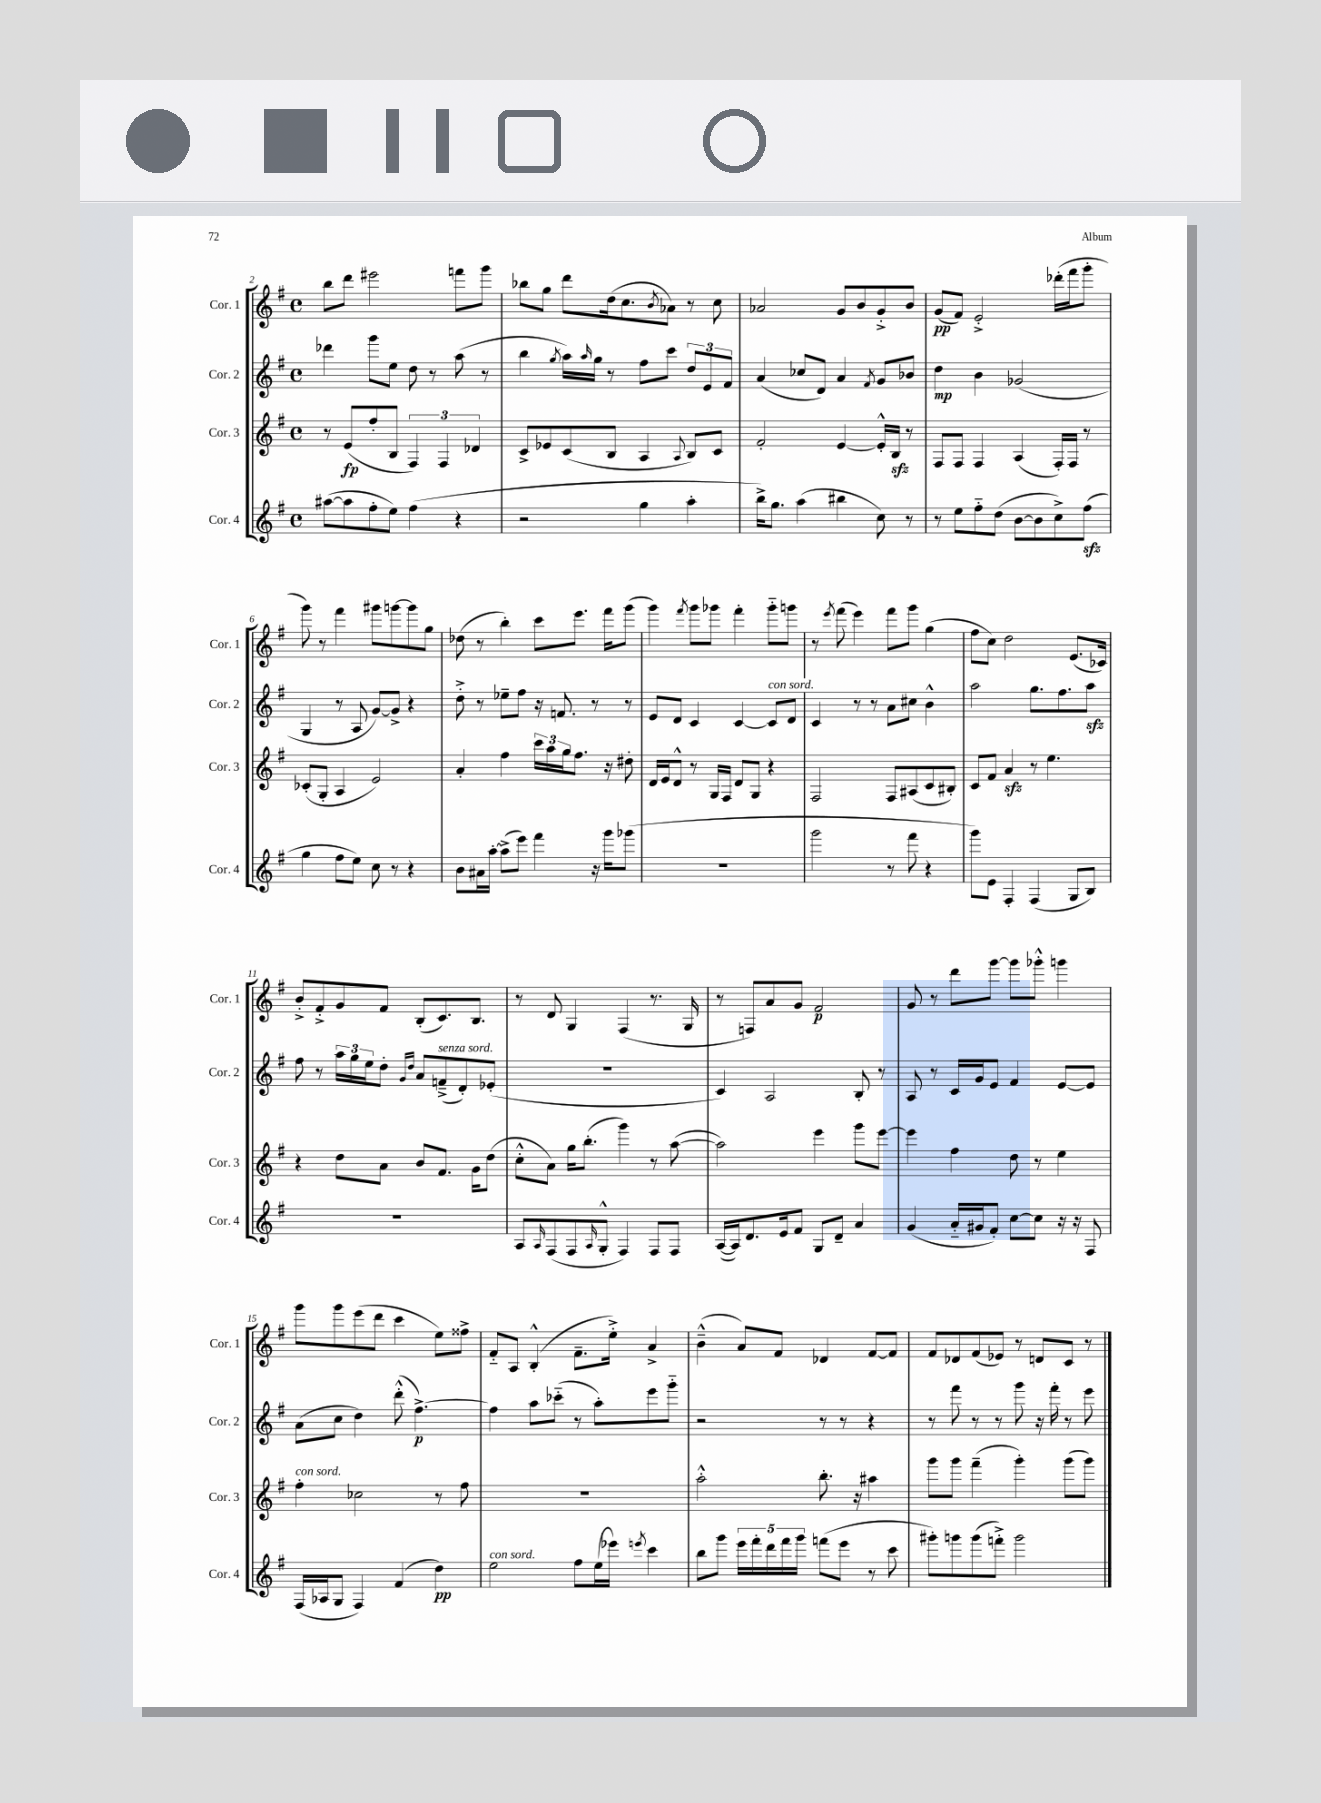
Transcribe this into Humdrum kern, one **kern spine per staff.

**kern	**dynam	**kern	**dynam	**kern	**dynam	**kern	**dynam
*part4	*part4	*part3	*part3	*part2	*part2	*part1	*part1
*staff4	*staff4	*staff3	*staff3	*staff2	*staff2	*staff1	*staff1
*I"Cor. 4	*	*I"Cor. 3	*	*I"Cor. 2	*	*I"Cor. 1	*
*I'Cor. 4	*	*I'Cor. 3	*	*I'Cor. 2	*	*I'Cor. 1	*
*clefG2	*	*clefG2	*	*clefG2	*	*clefG2	*
*k[f#]	*	*k[f#]	*	*k[f#]	*	*k[f#]	*
*M4/4	*	*M4/4	*	*M4/4	*	*M4/4	*
*met(c)	*	*met(c)	*	*met(c)	*	*met(c)	*
=2	=2	=2	=2	=2	=2	=2	=2
([8aa#X\L	.	8r	.	4ddd-X\	.	8bb\L	.
8aa#\]	.	(8e/L	fp	.	.	8ddd\J	.
8ff#'\	.	8ff#'/	.	8ggg\L	.	2eee#X\	.
8ee\J)	.	8B/J	.	8ee\J	.	.	.
(4ff#\	.	6F#/)	.	8dd\	.	.	.
.	.	.	.	8r	.	.	.
.	.	6F#/	.	.	.	.	.
4r	.	.	.	(8aa\	.	8fffn\L	.
.	.	6d-X/	.	.	.	.	.
.	.	.	.	8r	.	8ggg\J	.
=3	=3	=3	=3	=3	=3	=3	=3
2r	.	8c^/L	.	4bb\	.	8bb-X\L	.
.	.	8e-X/	.	.	.	8gg\J	.
.	.	.	.	8qgg/	.	.	.
.	.	(8c/	.	16aa\LL)	.	8ddd\L	.
.	.	.	.	16qqaa/	.	.	.
.	.	.	.	16gg\JJ	.	.	.
.	.	8B/J	.	8r	.	(16dd\k	.
.	.	.	.	.	.	8.cc\	.
4gg\	.	4A/	.	8ff#\L	.	.	.
.	.	.	.	.	.	8qb/	.
.	.	.	.	8ccc\J	.	8a-X\J)	.
.	.	8qqA/	.	.	.	.	.
4aa'\	.	8B/L)	.	12dd/L	.	8r	.
.	.	.	.	12e/	.	.	.
.	.	8c/J	.	.	.	8cc\	.
.	.	.	.	12f#/J	.	.	.
=4	=4	=4	=4	=4	=4	=4	=4
16bb^\KL)	.	2f#'/	.	(4a/	.	2a-X/	.
8.gg\J	.	.	.	.	.	.	.
(4aa\	.	.	.	8cc-X/L	.	.	.
.	.	.	.	8d/J)	.	.	.
4bb#X\	.	[4e/	.	4a/	.	8g/L	.
.	.	.	.	.	.	8b/	.
.	.	.	.	8qf#/	.	.	.
8cc\)	.	16e'^^/LL]	.	8g/L	.	8g'^/	.
.	.	16Bzz/JJ	.	.	.	.	.
8r	.	8r	.	8b-X/J	.	8b/J	.
=5	=5	=5	=5	=5	=5	=5	=5
8r	.	8F#/L	.	4dd\	mp	(8g/L	pp
8ee\L	.	8F#/J	.	.	.	8f#/J)	.
8ff#\	.	4F#/	.	4b\	.	2e'^/	.
(8dd\J	.	.	.	.	.	.	.
[8b\L	.	(4A/	.	(2g-X/	.	.	.
8b\]	.	.	.	.	.	.	.
8cc^\)	.	16F#'/LL)	.	.	.	(16ddd-X'\LL	.
.	.	16F#/JJ	.	.	.	16fff#\J	.
(8ff#zz\J	.	8r	.	.	.	8ggg'\J	.
!!LO:LB:g=z
=6	=6	=6	=6	=6	=6	=6	=6
4gg\	.	(8c-X'/L	.	4G/	.	8ggg\)	.
.	.	8G'/J	.	.	.	8r	.
8ff#\L	.	4A/	.	8r	.	4fff#\	.
8ee\J)	.	.	.	8A/	.	.	.
8cc\	.	2e/)	.	[8g/L)	.	8ggg#X\L	.
8r	.	.	.	8g^/J]	.	[8gggn\	.
4r	.	.	.	4r	.	8ggg\]	.
.	.	.	.	.	.	8gg\J	.
=7	=7	=7	=7	=7	=7	=7	=7
8b\L	.	4a'/	.	8dd'^\	.	(8dd-X\	.
16a#X\L	.	.	.	8r	.	8r	.
[16aa'\JJ	.	.	.	.	.	.	.
(8aa^\L]	.	4ff#\	.	8ee-X~\L	.	4bb'\)	.
8eee\J)	.	.	.	8ff#\J	.	.	.
4fff#\	.	24ccc\LL	.	16r	.	8ccc\L	.
.	.	24aa\	.	.	.	.	.
.	.	.	.	8.fn/	.	.	.
.	.	24gg\J	.	.	.	.	.
.	.	8.ff#\J	.	.	.	8.eee\J	.
16r	.	.	.	8r	.	.	.
16ggg\KL	.	16r	.	.	.	16fff#\KL	.
(8ggg-X\J	.	8dd#X'\	.	8r	.	(8ggg\J	.
=8	=8	=8	=8	=8	=8	=8	=8
1r	.	16d/LL	.	8e/L	.	4ggg\)	.
.	.	16e/J	.	.	.	.	.
.	.	8d^^/J	.	8d/J	.	.	.
.	.	.	.	.	.	8qfff#/	.
.	.	8r	.	4c/	.	8ggg\L	.
.	.	16G/LL	.	.	.	8ggg-X\J	.
.	.	16F#/JJ	.	.	.	.	.
.	.	8d/L	.	[4c/	.	4fff#'\	.
.	.	8G/J	.	.	.	.	.
!	!	!	!	!LO:TX:a:i:t=con sord.	!	!	!
.	.	4r	.	8c/L]	.	8ggg-\L	.
.	.	.	.	8d/J	.	8gggn\J	.
=9	=9	=9	=9	=9	=9	=9	=9
2ggg\	.	2F#/	.	4c/	.	8r	.
.	.	.	.	.	.	8qeee/	.
.	.	.	.	.	.	(8fff#\	.
.	.	.	.	8r	.	4eee\)	.
.	.	.	.	8r	.	.	.
8r	.	8F#/L	.	8a\L	.	8fff#\L	.
8fff#\	.	(8A#X/	.	8cc#X\J	.	8ggg\J	.
4r	.	8c/	.	4b^^\	.	(4gg\	.
.	.	8B#X'/J)	.	.	.	.	.
=10	=10	=10	=10	=10	=10	=10	=10
8ggg\L)	.	8c/L	.	2aa\	.	8ff#\L	.
8e\J	.	8f#/J	.	.	.	8cc\J)	.
4F#'/	.	4azz/	.	.	.	2dd\	.
(4F#/	.	8r	.	8.gg\L	.	.	.
.	.	4.ee\	.	.	.	.	.
.	.	.	.	8.ff#\	.	.	.
8G/L	.	.	.	.	.	(8.e/L	.
8B/J)	.	.	.	8aazz\J	.	.	.
.	.	.	.	.	.	16c-X/Jk)	.
!!LO:LB:g=z
=11	=11	=11	=11	=11	=11	=11	=11
1r	.	4r	.	8ff#\	.	8b'^/L	.
.	.	.	.	8r	.	8f#'^/	.
.	.	8dd\L	.	24aa\LL	.	8g/	.
.	.	.	.	24gg\	.	.	.
.	.	.	.	24ee\J	.	.	.
.	.	8a\J	.	8dd'\J	.	8f#/J	.
.	.	.	.	16qqg/LL	.	.	.
.	.	.	.	16qqdd/JJ	.	.	.
.	.	8b/L	.	8a/L	.	(8B'/L	.
!	!	!	!	!LO:TX:a:i:t=senza sord.	!	!	!
.	.	8.f#/J	.	(8fn~^/	.	8.c/)	.
.	.	.	.	8d'/)	.	.	.
.	.	16g\KL	.	.	.	8.B/J	.
.	.	(8dd\J	.	(8e-X'/J	.	.	.
=12	=12	=12	=12	=12	=12	=12	=12
8A/L	.	8cc'^^\L	.	1r	.	8r	.
16qqA/	.	.	.	.	.	.	.
(8F#/	.	8a\J)	.	.	.	8d/	.
8F#/	.	16gg\KL	.	.	.	4G/	.
.	.	(8.bb'\J	.	.	.	.	.
16qqA/	.	.	.	.	.	.	.
8G'^^/J	.	.	.	.	.	.	.
4F#/)	.	4ggg\)	.	.	.	(4F#/	.
8F#/L	.	8r	.	.	.	8.r	.
8F#/J	.	([8aa\	.	.	.	.	.
.	.	.	.	.	.	16G/	.
=13	=13	=13	=13	=13	=13	=13	=13
([16A/LL	.	2aa\])	.	4c/)	.	8r	.
16A/J])	.	.	.	.	.	.	.
8.d/	.	.	.	.	.	8Fn/L)	.
.	.	.	.	2A/	.	8a/	.
16e/k	.	.	.	.	.	.	.
8f#/J	.	.	.	.	.	8g/J	.
8G/L	.	4eee\	.	.	.	2f#/	p
8d~/J	.	.	.	.	.	.	.
4a/	.	8ggg\L	.	8B'/	.	.	.
.	.	[8eee\J	.	8r	.	.	.
=14	=14	=14	=14	=14	=14	=14	=14
(4g/	.	4eee\]	.	8A/	.	8g/	.
.	.	.	.	8r	.	8r	.
16a/LL	.	4ff#\	.	16c/LL	.	8ddd\L	.
16g#X/J	.	.	.	16g/J	.	.	.
8f#'/J)	.	.	.	8e/J	.	[8ggg\J	.
[8cc\L	.	8dd\	.	4f#/	.	8ggg\L]	.
8cc\J]	.	8r	.	.	.	8ggg-X'^^\J	.
16r	.	4ee\	.	[8e/L	.	4gggn\	.
16r	.	.	.	.	.	.	.
8F#/	.	.	.	8e/J]	.	.	.
!!LO:LB:g=z
=15	=15	=15	=15	=15	=15	=15	=15
!	!	!LO:TX:a:i:t=con sord.	!	!	!	!	!
(16F#/LL	.	4ff#'\	.	(8a\L	.	8ggg\L	.
16A-X/J	.	.	.	.	.	.	.
8G/J	.	.	.	8cc\J	.	8ggg\	.
4F#/)	.	2cc-X\	.	4dd\)	.	(8eee\	.
.	.	.	.	.	.	8ddd\J	.
(4f#/	.	.	.	(8ddd'^^\	.	4ccc\	.
.	.	.	.	[4.ff#^\)	p	.	.
4dd\)	pp	8r	.	.	.	8ee\L)	.
.	.	8ff#\	.	.	.	8ff##X^\J	.
=16	=16	=16	=16	=16	=16	=16	=16
!LO:TX:a:i:t=con sord.	!	!	!	!	!	!	!
2ee\	.	1r	.	4ff#\]	.	8f#/L	.
.	.	.	.	.	.	8A/J	.
.	.	.	.	8aa\L	.	(4B'^^/	.
.	.	.	.	(8ccc-X\J	.	.	.
8ff#\L	.	.	.	8r	.	8.f#~\L	.
(16ee\L	.	.	.	8aa'\L)	.	.	.
16eee-X\JJ)	.	.	.	.	.	16ee'^\Jk)	.
8qeeen/	.	.	.	.	.	.	.
4ccc\	.	.	.	8eee\	.	4a^/	.
.	.	.	.	8ggg\J	.	.	.
=17	=17	=17	=17	=17	=17	=17	=17
8bb\L	.	2aa'^^\	.	2r	.	(4b~^^\	.
8ggg\J	.	.	.	.	.	.	.
20eee\LL	.	.	.	.	.	8a/L)	.
20fff#'\	.	.	.	.	.	.	.
20ddd\	.	.	.	.	.	.	.
.	.	.	.	.	.	8f#/J	.
20fff#\	.	.	.	.	.	.	.
20ggg\JJ	.	.	.	.	.	.	.
(8fffn\L	.	8.bb'\	.	8r	.	4d-X/	.
8eee\J	.	.	.	8r	.	.	.
.	.	16r	.	.	.	.	.
8r	.	4aa#X\	.	4r	.	[8f#/L	.
8ccc\	.	.	.	.	.	8f#/J]	.
=18	=18	=18	=18	=18	=18	=18	=18
8ggg#X'\L)	.	8ggg\L	.	8r	.	8f#/L	.
8gggn\	.	8ggg\J	.	8fff#\	.	8d-X/	.
(8ggg\	.	(4fff#~\	.	8r	.	(8f#/	.
8fffn'^\J)	.	.	.	8r	.	8e-X/J)	.
2ggg\	.	4ggg'\)	.	8ggg\	.	8r	.
.	.	.	.	16r	.	8dn/L	.
.	.	.	.	16fff#'\	.	.	.
.	.	(8ggg\L	.	8r	.	8c/J	.
.	.	8ggg\J)	.	8eee\	.	8r	.
==	==	==	==	==	==	==	==
*-	*-	*-	*-	*-	*-	*-	*-
